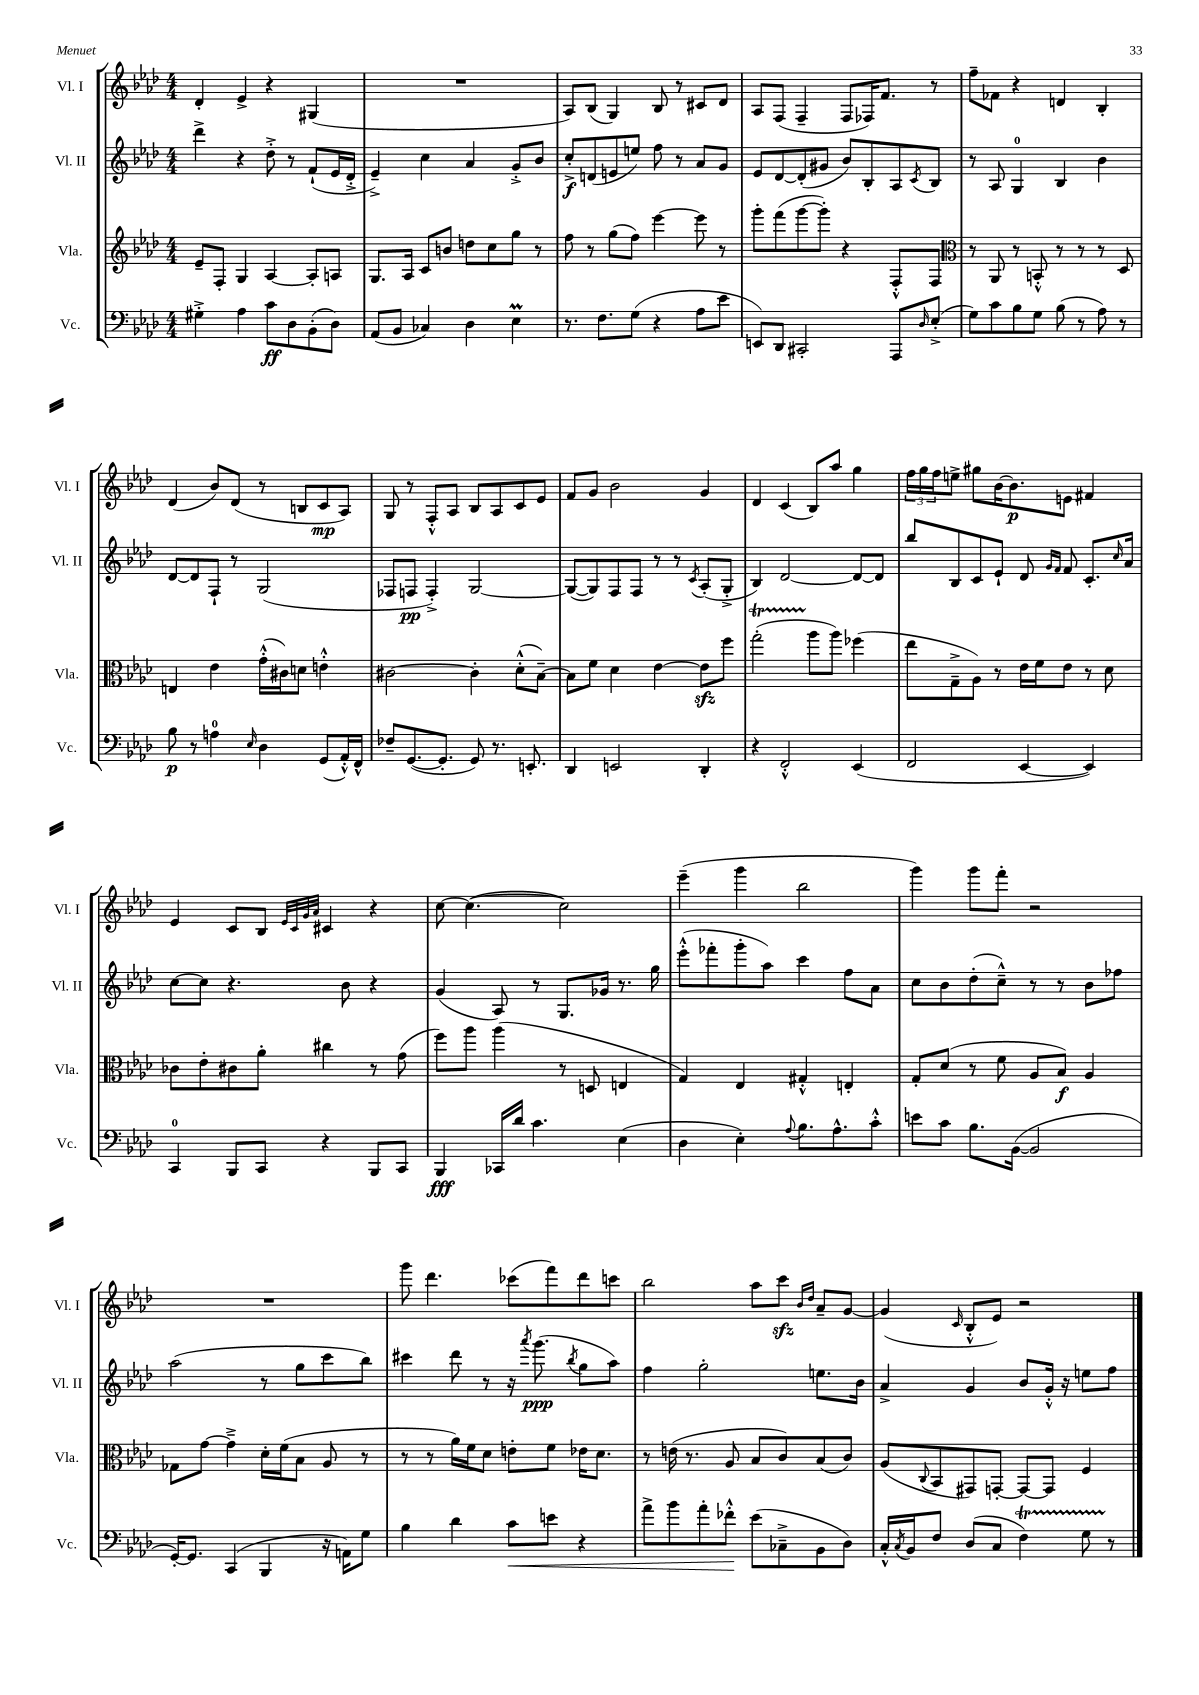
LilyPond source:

<<
\new StaffGroup <<
\new Staff = "s0" \with { instrumentName = "Vl. I" shortInstrumentName = "Vl. I" } {
    \clef treble \key aes \major \numericTimeSignature \time 4/4
    des'4-. ees'4-> r4 gis4( |
    R1 |
    aes8) bes8( g4) bes8 r8 cis'8 des'8 |
    aes8 f8( f4-- f8 fes16) f'8. r8 |
    f''8-- fes'8 r4 d'4 bes4-. |
    des'4( bes'8) des'8( r8 b8 c'8\mp aes8) |
    g8 r8 f8-.-^ aes8 bes8 aes8 c'8 ees'8 |
    f'8 g'8 bes'2 g'4 |
    des'4 c'4( bes8) aes''8 g''4 |
    \tuplet 3/2 { f''16 g''16 f''16 } e''8-> gis''8 bes'16~ bes'8.\p e'8 fis'4 |
    ees'4 c'8 bes8 \grace { ees'32 c'32 g'32 aes'32 } cis'4 r4 |
    c''8~ c''4.~( c''2) |
    ees'''4--( g'''4 bes''2 |
    g'''4) g'''8 f'''8-. r2 |
    R1 |
    g'''8 des'''4. ces'''8( f'''8) des'''8 c'''8 |
    bes''2 aes''8 c'''8\sfz \grace { bes'16 des''16 } aes'8-- g'8~ |
    g'4( \grace { c'16 } bes8-.-^ ees'8) r2 \bar "|." |
}
\new Staff = "s1" \with { instrumentName = "Vl. II" shortInstrumentName = "Vl. II" } {
    \clef treble \key aes \major \numericTimeSignature \time 4/4
    des'''4-> r4 des''8-.-> r8 f'8-!( ees'16 des'16-.-> |
    ees'4--->) c''4 aes'4 g'8-.-> bes'8 |
    c''8-.->\f d'8( e'8 e''8) f''8 r8 aes'8 g'8 |
    ees'8 des'8~ des'8-.( gis'8 bes'8) bes8-. aes8 \acciaccatura { c'8 } bes8 |
    r8 aes8 g4-0 bes4 bes'4 |
    des'8~ des'8 f8-! r8 g2( |
    fes8 f8\pp f4-.->) g2~ |
    g8~( g8) f8 f8 r8 r8 \acciaccatura { c'8 } aes8-.( g8-.-> |
    bes4) des'2~ des'8~ des'8 |
    bes''8 bes8 c'8 ees'8-! des'8 \grace { g'16 f'16 } f'8 c'8.-. \grace { c''16 } aes'16 |
    c''8~ c''8 r4. bes'8 r4 |
    g'4( aes8) r8 g8. ges'16 r8. g''16 |
    ees'''8-.-^( fes'''8-. g'''8-. aes''8) c'''4 f''8 aes'8 |
    c''8 bes'8 des''8-.( c''8---^) r8 r8 bes'8 fes''8 |
    aes''2( r8 g''8 c'''8 bes''8) |
    cis'''4 des'''8 r8 r16 \acciaccatura { aes'''8 } g'''8.\ppp( \acciaccatura { bes''8 } g''8 aes''8) |
    f''4 g''2-. e''8. bes'16 |
    aes'4-> g'4 bes'8 g'16-.-^ r16 e''8 f''8 \bar "|." |
}
\new Staff = "s2" \with { instrumentName = "Vla." shortInstrumentName = "Vla." } {
    \clef treble \key aes \major \numericTimeSignature \time 4/4
    ees'8-- f8-. g4 aes4~ aes8-. a8 |
    g8. aes16 c'8 b'8 d''8 c''8 g''8 r8 |
    f''8 r8 g''8( f''8) ees'''4~ ees'''8 r8 |
    g'''8-. f'''8( g'''8~ g'''8-.) r4 f8-.-^ f8 |
    \clef alto r8 aes,8 r8 b,8-.-^ r8 r8 r8 des8 |
    e4 ees'4 g'16-.-^( cis'16) d'8 e'4-.-^ |
    cis'2~ cis'4-. des'8-.-^( bes8~--) |
    bes8 f'8 des'4 ees'4~ ees'8\sfz f''8 |
    g''2-.\startTrillSpan( aes''8\stopTrillSpan aes''8) fes''4( |
    ees''8 g8---> aes8) r8 ees'16 f'16 ees'8 r8 des'8 |
    ces'8 ees'8-. cis'8 aes'8-. cis''4 r8 g'8( |
    f''8) aes''8 aes''4( r8 d8 e4 |
    g4) ees4 gis4-.-^ e4-. |
    g8-. des'8( r8 f'8 aes8 bes8\f) aes4 |
    ges8 g'8~ g'4---> des'16-. f'16( bes8 aes8 r8 |
    r8 r8 aes'16) f'16 des'8 e'8-. f'8 ees'16 des'8. |
    r8 e'16( r8. aes8 bes8 c'8) bes8( c'8) |
    aes8( \appoggiatura { c8 } bes,8 gis,8) g,8~-. g,8~ g,8 f4 \bar "|." |
}
\new Staff = "s3" \with { instrumentName = "Vc." shortInstrumentName = "Vc." } {
    \clef bass \key aes \major \numericTimeSignature \time 4/4
    gis4-.-> aes4 c'8\ff des8 bes,8-.( des8) |
    aes,8( bes,8 ces4) des4 ees4\prall |
    r8. f8. g8( r4 aes8 ees'8 |
    e,8) des,8 cis,2-. aes,,8 \grace { des16 } ees8-.->( |
    g8) c'8 bes8 g8 bes8( r8 aes8) r8 |
    bes8\p r8 a4-0 \grace { ees16 } des4 g,8( aes,16-.-^) f,16-^ |
    fes8-- g,8.~( g,8.-. g,8) r8. e,8.-. |
    des,4 e,2 des,4-. |
    r4 f,2-.-^ ees,4( |
    f,2 ees,4~ ees,4) |
    c,4-0 bes,,8 c,8 r4 bes,,8 c,8 |
    bes,,4\fff ces,16 des'16 c'4. ees4( |
    des4 ees4-.) \appoggiatura { aes8 } bes8. aes8.-^ c'8-.-^ |
    e'8 c'8 bes8. bes,16~( bes,2 |
    g,16~-.) g,8. c,4( bes,,4 r16 a,16) g8 |
    bes4 des'4 c'8\< e'8 r4 |
    aes'8-> bes'8 aes'8-. fes'8-.-^\! ees'8( ces8---> bes,8 des8) |
    c16-.-^ \acciaccatura { c8 } bes,16 f8 des8( c8 f4\startTrillSpan) g8 r8\stopTrillSpan \bar "|." |
}
>>
>>
\layout { \context { \Score \remove "Bar_number_engraver" } }
